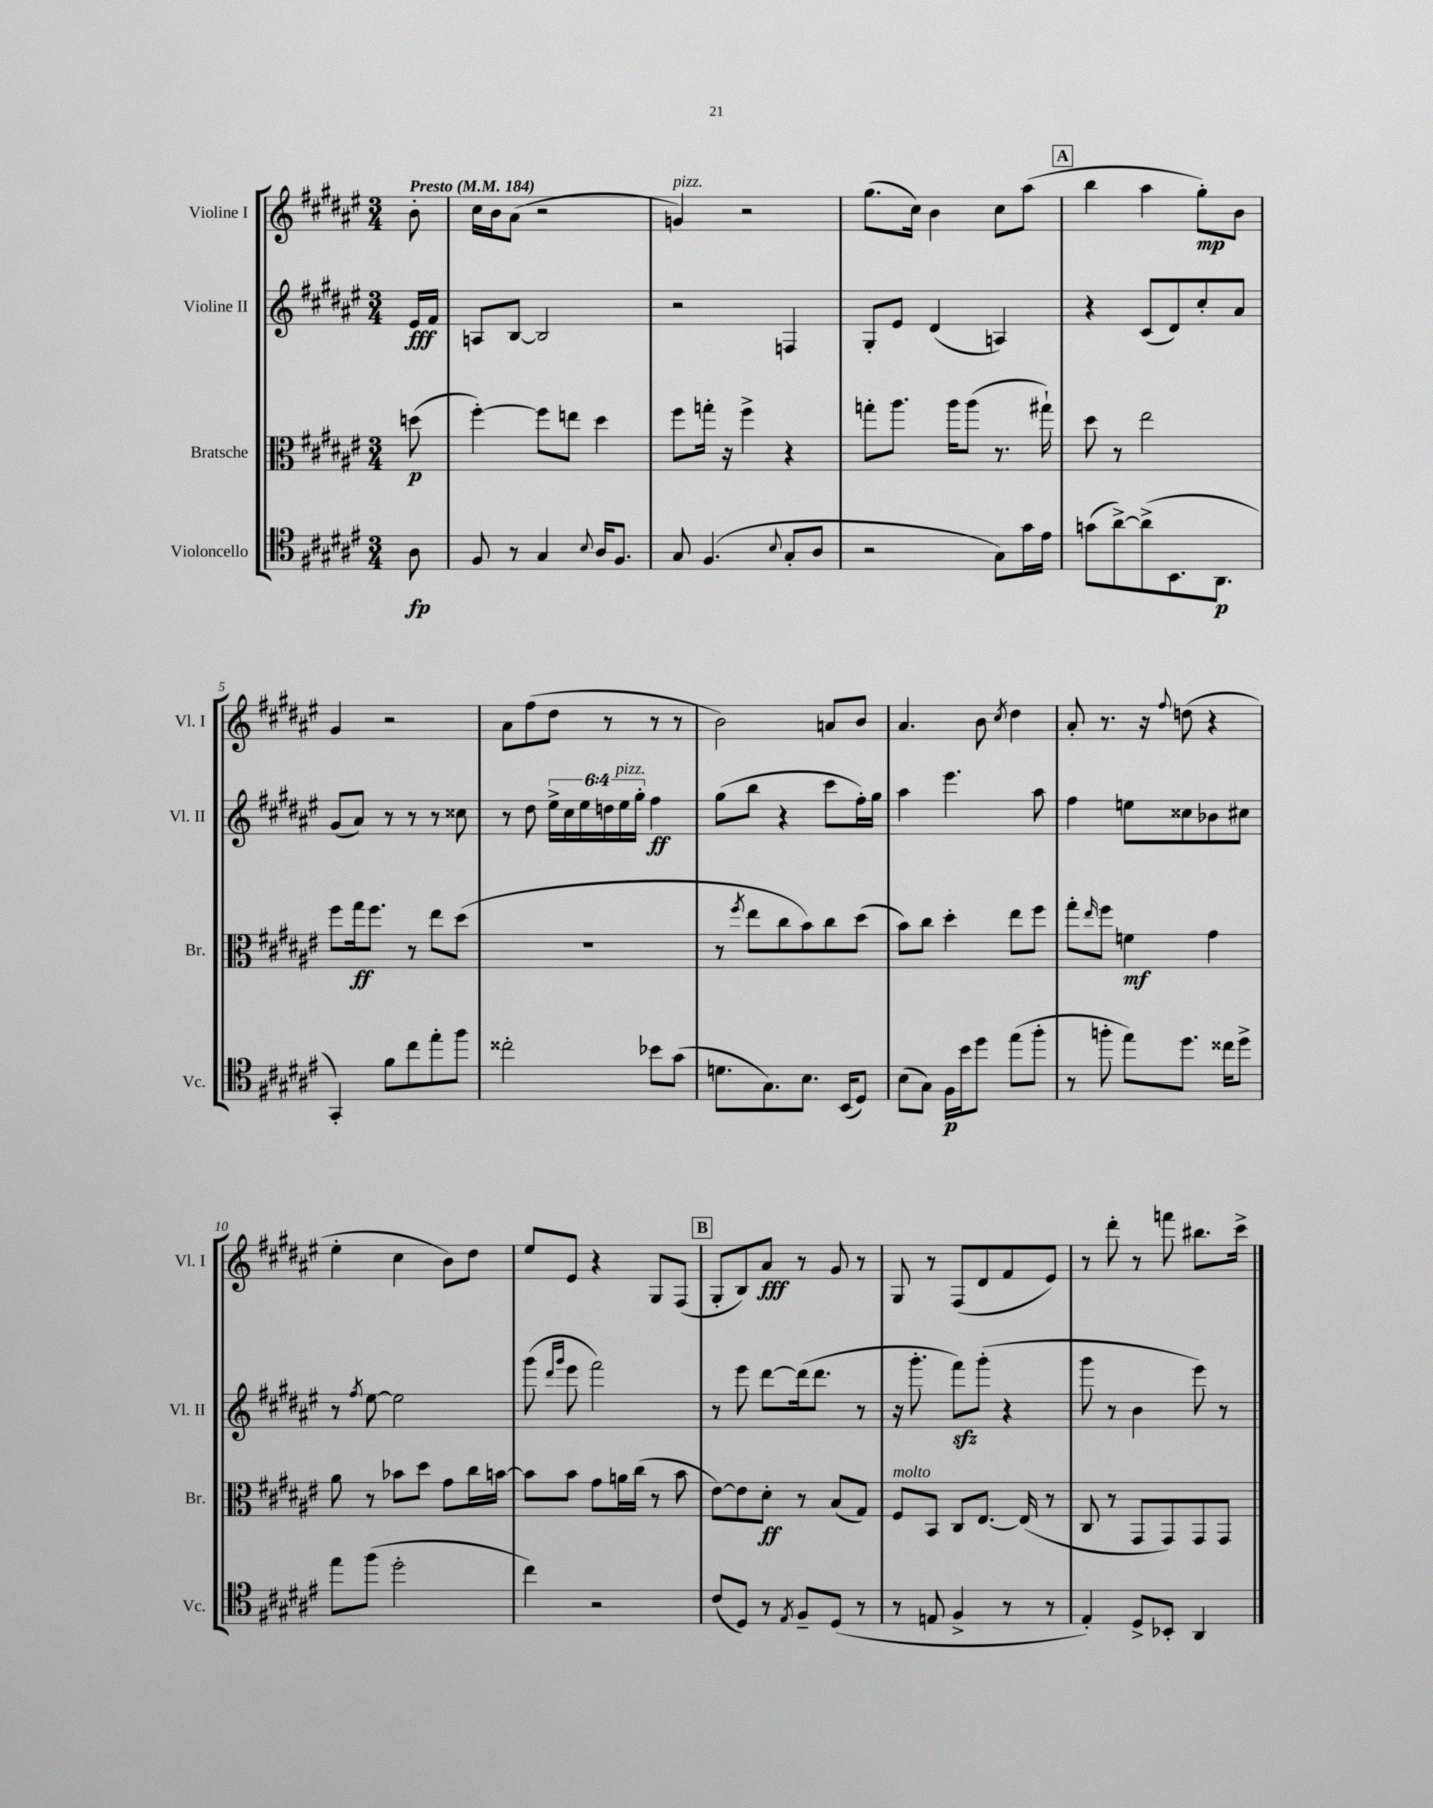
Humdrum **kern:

**kern	**kern	**kern	**kern
*staff4	*staff3	*staff2	*staff1
*clefC4	*clefC3	*clefG2	*clefG2
*k[f#c#g#d#a#e#]	*k[f#c#g#d#a#e#]	*k[f#c#g#d#a#e#]	*k[f#c#g#d#a#e#]
*M3/4	*M3/4	*M3/4	*M3/4
*MM184	*MM184	*MM184	*MM184
8A#	(8dd	16e#	8b'
.	.	16f#	.
=	=	=	=
8F#	[4ff#')	8A	16cc#
.	.	.	16b
8r	.	[8B	(8a#
4G#	8ff#]	2B]	2r
.	8ee	.	.
8qqB	.	.	.
16A#	4dd#	.	.
8.F#	.	.	.
=	=	=	=
8G#	8ff#	2r	4g)
(4.F#	16gg'	.	.
.	16r	.	.
.	4ff#^	.	2r
8qqB	.	.	.
8G#'	4r	4F	.
8A#	.	.	.
=	=	=	=
2r	8gg'	8G#'	(8.gg#
.	8.aa#	8e#	.
.	.	.	16cc#)
.	.	(4d#	4b
.	16aa#	.	.
.	(8aa#	.	.
8G#)	8.r	4A)	8cc#
16g#	.	.	(8aa#
16e#	16gg#`)	.	.
=	=	=	=
(8g	8dd#	4r	4bb
[8a#^)	8r	.	.
(8a#^]	2ee#	(8c#	4aa#
8.BB	.	8d#)	.
.	.	8cc#'	8gg#')
8.AA#	.	.	.
.	.	8a#	8b
=	=	=	=
4GG#')	8ff#	(8g#	4g#
.	16gg#	8a#)	.
.	8.ff#	.	.
8f#	.	8r	2r
8cc#	8r	8r	.
8ee#'	8ee#	8r	.
8ff#	(8dd#	8cc##	.
=	=	=	=
2cc##'	2.r	8r	8a#
.	.	8dd#	(8ff#
.	.	24ee#^	8dd#
.	.	24cc#	.
.	.	24ee#	.
.	.	24dd	8r
.	.	24ee#	.
.	.	24gg#'	.
8b-	.	4ff#	8r
(8g#	.	.	8r
=	=	=	=
8.d	8r	(8gg#	2b)
.	8qff#	.	.
.	8ee#	8bb	.
8.G#)	.	.	.
.	8cc#	4r	.
8.B	8b)	.	.
.	8cc#	8ccc#	8a
(16BB	.	.	.
8D#)	(8dd#	16ff#')	8b
.	.	16gg#	.
=	=	=	=
(8B	8b)	4aa#	4.a#
8G#)	8cc#	.	.
16F#	4dd#'	4.eee#	.
16b	.	.	.
8dd#	.	.	8b
.	.	.	8qcc#
(8ee#	8ee#	.	4dd#
8ff#'	8ff#	8aa#	.
=	=	=	=
8r	8gg#'	4ff#	8a#'
.	16qqee#	.	.
8ff'	8ff#	.	8.r
8ee#)	4f	8ee	.
.	.	.	16r
.	.	.	8qqff#
8.dd#	.	8cc##	(8dd
.	4g#	8b-	4r
16cc##	.	.	.
8dd#^	.	8cc#	.
=	=	=	=
8ee#	8a#	8r	4ee#'
.	.	8qff#	.
(8ff#	8r	[8ee#	.
2dd#'	8b-	2ee#]	4cc#
.	8dd#	.	.
.	8g#	.	8b)
.	16cc#	.	8dd#
.	[16b	.	.
=	=	=	=
4cc#)	8b]	(8ggg#	8ee#
.	.	16qqddd#	.
.	.	16qqggg#	.
.	8b	8eee#	8e#
2r	8g#	2fff#)	4r
.	16a	.	.
.	(16cc#	.	.
.	8r	.	8G#
.	8b	.	(8F#
=	=	=	=
(8c#	[8e#)	8r	8G#'
8D#)	8e#]	8eee#	8B)
8r	8d#'	[8ddd#	8a#
8qE#	.	.	.
8F#~	8r	(16ddd#]	8r
.	.	8.ddd#	.
(8D#	(8B	.	8g#
8r	8G#)	8r	8r
=	=	=	=
8r	8F#	16r	8G#
.	.	8.ggg#'	.
8E	8BB	.	8r
4F#^	8C#	8fff#)	(8F#
.	[8.E#	(8ggg#'	8d#
8r	.	4r	8f#
.	(16E#]	.	.
8r	8r	.	8e#)
=	=	=	=
4E#')	8C#	8ggg#	8r
.	8r	8r	8ddd#'
8D#^	8GG#	4b	8r
8BB-'	8GG#)	.	8fff
4AA#	8GG#	8eee#)	8.bb#
.	8GG#	8r	.
.	.	.	16ccc#^
==	==	==	==
*-	*-	*-	*-
